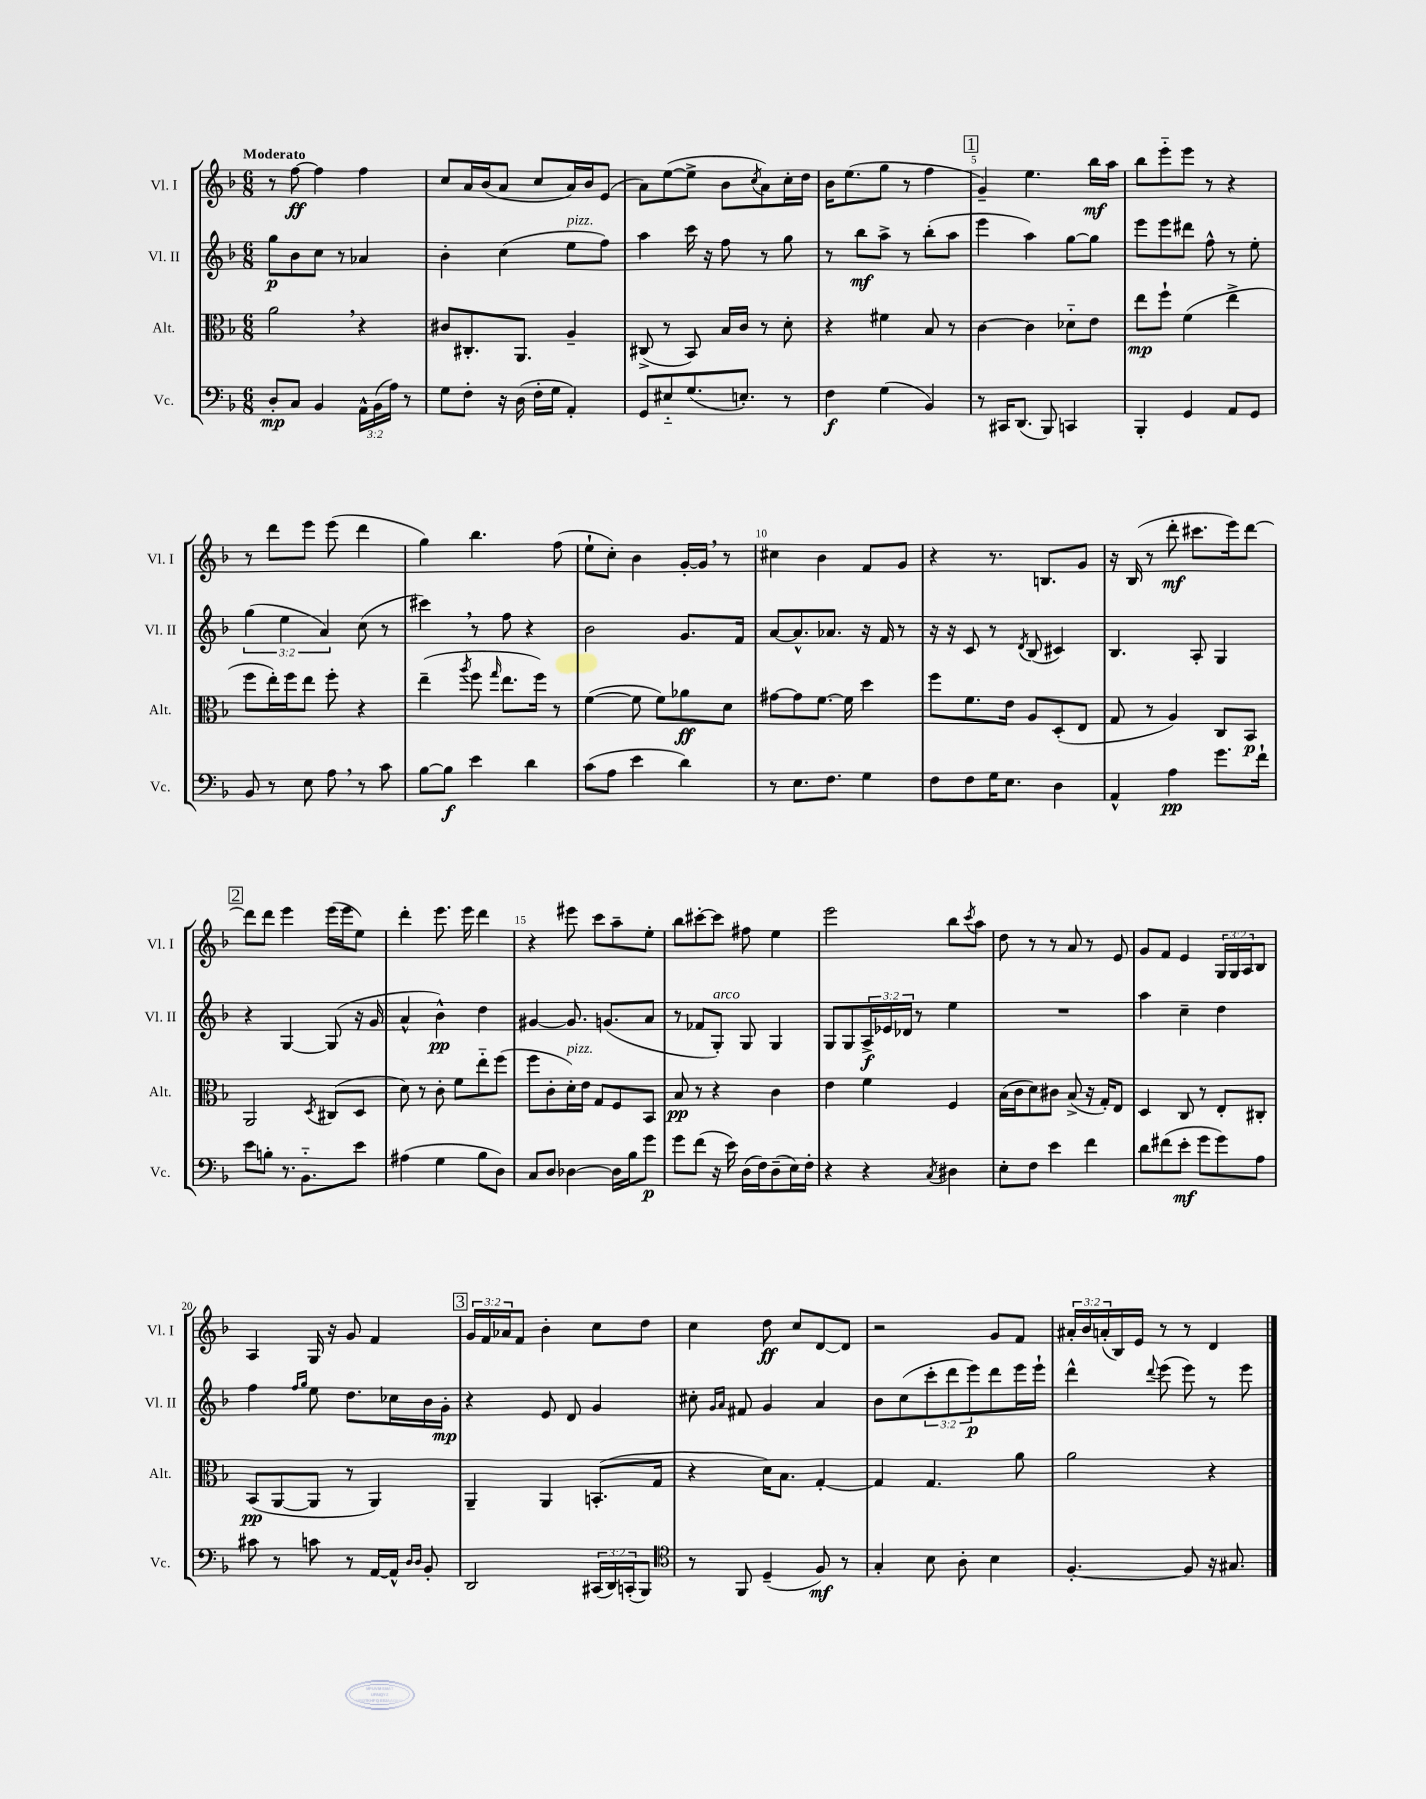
<<
\new StaffGroup <<
\new Staff = "s0" \with { instrumentName = "Vl. I" shortInstrumentName = "Vl. I" } {
    \clef treble \key f \major \numericTimeSignature \time 6/8 \override Staff.TupletNumber.text = #tuplet-number::calc-fraction-text \tempo "Moderato"
    r8 f''8~\ff f''4 f''4 |
    c''8 a'16 bes'16( a'8 c''8 a'16) bes'16 e'8( |
    a'8) e''8~( e''8-> bes'8 \acciaccatura { c''8 } a'8) c''16-. d''16 |
    bes'16 e''8.( g''8 r8 f''4 |
    \mark \markup { \box "1" } g'4--) e''4. bes''16\mf a''16 |
    bes''8 e'''8-_ e'''8 r8 r4 |
    r8 d'''8 e'''8 e'''8( d'''4 |
    g''4) bes''4. f''8( |
    e''8-! c''8-.) bes'4 g'16~-. g'16 \breathe r8 |
    cis''4 bes'4 f'8 g'8 |
    r4 r8. b8. g'8 |
    r16 bes16( r8 d'''8-.\mf cis'''8. e'''16) d'''8~ |
    \mark \markup { \box "2" } d'''8 d'''8 e'''4 e'''16( e'''16 e''8) |
    d'''4-. e'''8. e'''16 d'''4 |
    r4 eis'''8 c'''8 a''8-- e''8-. |
    bes''8 cis'''8~-. cis'''8 fis''8 e''4 |
    e'''2 bes''8 \acciaccatura { c'''8 } a''8 |
    d''8 r8 r8 a'8 r8 e'8 |
    g'8 f'8 e'4 \tuplet 3/2 { g16 g16 a16 } bes8 |
    a4 g16 r16 g'8 f'4 |
    \mark \markup { \box "3" } \tuplet 3/2 { g'16 f'16 aes'16 } f'8 bes'4-. c''8 d''8 |
    c''4 d''8\ff c''8 d'8~ d'8 |
    r2 g'8 f'8 |
    \tuplet 3/2 { ais'16-. bes'16 a'16-.( } bes16) e'16 r8 r8 d'4 \bar "|." |
}
\new Staff = "s1" \with { instrumentName = "Vl. II" shortInstrumentName = "Vl. II" } {
    \clef treble \key f \major \numericTimeSignature \time 6/8 \override Staff.TupletNumber.text = #tuplet-number::calc-fraction-text
    g''8\p bes'8 c''8 r8 aes'4 |
    bes'4-. c''4( e''8^\markup { \italic "pizz." } f''8) |
    a''4 c'''16 r16 f''8 r8 g''8 |
    r8 bes''8\mf a''8-> r8 bes''8-.( a''8 |
    \mark \markup { \box "1" } e'''4 a''4) g''8~ g''8 |
    e'''8 e'''8 dis'''8 f''8-^ r8 e''8-. |
    \tuplet 3/2 { g''4( e''4 a'4) } c''8( r8 |
    cis'''4) \breathe r8 f''8 r4 |
    bes'2 g'8. f'16 |
    a'8~ a'8.-^ aes'8. r16 f'16 r8 |
    r16 r16 c'8 r8 \acciaccatura { d'8 } bes8( cis'4) |
    bes4. a8-. g4 |
    \mark \markup { \box "2" } r4 g4~ g8( r16 g'16 |
    a'4-^ bes'4-^\pp) d''4 |
    gis'4~ gis'8. g'8.( a'8 |
    r8 fes'8 g8-.^\markup { \italic "arco" }) g8 g4 |
    g8 g8 \tuplet 3/2 { a16->\f ees'16 des'16 } r8 e''4 |
    R2. |
    a''4 c''4-- d''4 |
    f''4 \grace { f''16 g''16 } e''8 d''8. ces''16 bes'16 g'16-.\mp |
    \mark \markup { \box "3" } r4 e'8 d'8 g'4 |
    cis''8-. \grace { g'16 a'16 } fis'8 g'4 a'4 |
    bes'8 c''8( \tuplet 3/2 { c'''8-. d'''8 e'''8\p) } d'''8 e'''16 e'''16-! |
    d'''4-^ \appoggiatura { d'''8 } e'''8( e'''8) r8 e'''8 \bar "|." |
}
\new Staff = "s2" \with { instrumentName = "Alt." shortInstrumentName = "Alt." } {
    \clef alto \key f \major \numericTimeSignature \time 6/8
    a'2 \breathe r4 |
    cis'8 cis8.-. a,8. a4-- |
    cis8->( r8 bes,8) bes16 c'16 r8 d'8-. |
    r4 fis'4 bes8 r8 |
    \mark \markup { \box "1" } c'4~ c'4 des'8-_ e'8 |
    e''8\mp f''8-! f'4( e''4-> |
    f''8 e''16-.) f''16 e''8 f''8-. r4 |
    e''4--( \acciaccatura { a''8 } f''8 \grace { g''16 } e''8. f''16) r8 |
    f'4~( f'8 f'8) aes'8\ff d'8 |
    gis'8~ gis'8 f'8.~ f'16 d''4 |
    f''8 f'8. e'16 a8 d8-.( e8 |
    g8 r8 a4) c8 bes,8\p |
    \mark \markup { \box "2" } a,2 \acciaccatura { d8 } cis8( d8 |
    d'8) r8 c'8-. f'8 e''8-_ f''8( |
    f''8 c'8-. d'16-.^\markup { \italic "pizz." }) e'16 g8 f8 bes,8 |
    bes8\pp r8 r4 c'4 |
    e'4 f'4 f4 |
    bes16( c'16 d'8) cis'8 bes8->( r16 g16-.) e8 |
    d4 c8 r8 e8-. cis8-. |
    bes,8\pp( a,8~ a,8 r8 a,4) |
    \mark \markup { \box "3" } a,4-- a,4 b,8.-.( g16 |
    r4 d'16) bes8. g4~-. |
    g4 g4. a'8 |
    a'2 r4 \bar "|." |
}
\new Staff = "s3" \with { instrumentName = "Vc." shortInstrumentName = "Vc." } {
    \clef bass \key f \major \numericTimeSignature \time 6/8 \override Staff.TupletNumber.text = #tuplet-number::calc-fraction-text
    d8-.\mp c8 bes,4 \tuplet 3/2 { a,16-^ bes,16( a16) } r8 |
    g8 f8-. r16 d16( f16-. g16 a,4-.) |
    g,8 eis8-_ g8.( e8.-.) r8 |
    f4\f g4( bes,4) |
    \mark \markup { \box "1" } r8 cis,16 d,8.( bes,,8) c,4 |
    bes,,4-. g,4 a,8 g,8 |
    bes,8 r8 e8 a8 \breathe r8 c'8 |
    bes8~ bes8\f e'4 d'4 |
    c'8( a8 e'4 d'4) |
    r8 e8. f8. g4 |
    f8 f8 g16 e8. d4 |
    a,4-^ a4\pp g'8. f'16-! |
    \mark \markup { \box "2" } e'8 b8-. r8. bes,8.-_ e'8 |
    ais4( g4 bes8 d8) |
    c8 d8 des4~ des16 bes16 g'8\p |
    g'8 f'8( r16 e'16) d16( f16) d8--( e16) f16-. |
    r4 r4 \acciaccatura { c8 } dis4 |
    e8-. f8 e'4 f'4 |
    d'8 fis'8( e'8-.\mf g'8 g'8) a8 |
    cis'8 r8 c'8 r8 a,16~ a,16-^ \grace { d16 d16 } bes,8-. |
    \mark \markup { \box "3" } d,2 \tuplet 3/2 { cis,16( d,16) c,16-.( } bes,,8) |
    \clef tenor r8 f,8 d4--( f8\mf) r8 |
    g4-. bes8 a8-. bes4 |
    f4.~-. f8 r16 gis8. \bar "|." |
}
>>
>>
\layout { \context { \Score \override BarNumber.break-visibility = ##(#f #t #t) barNumberVisibility = #(every-nth-bar-number-visible 5) } }
